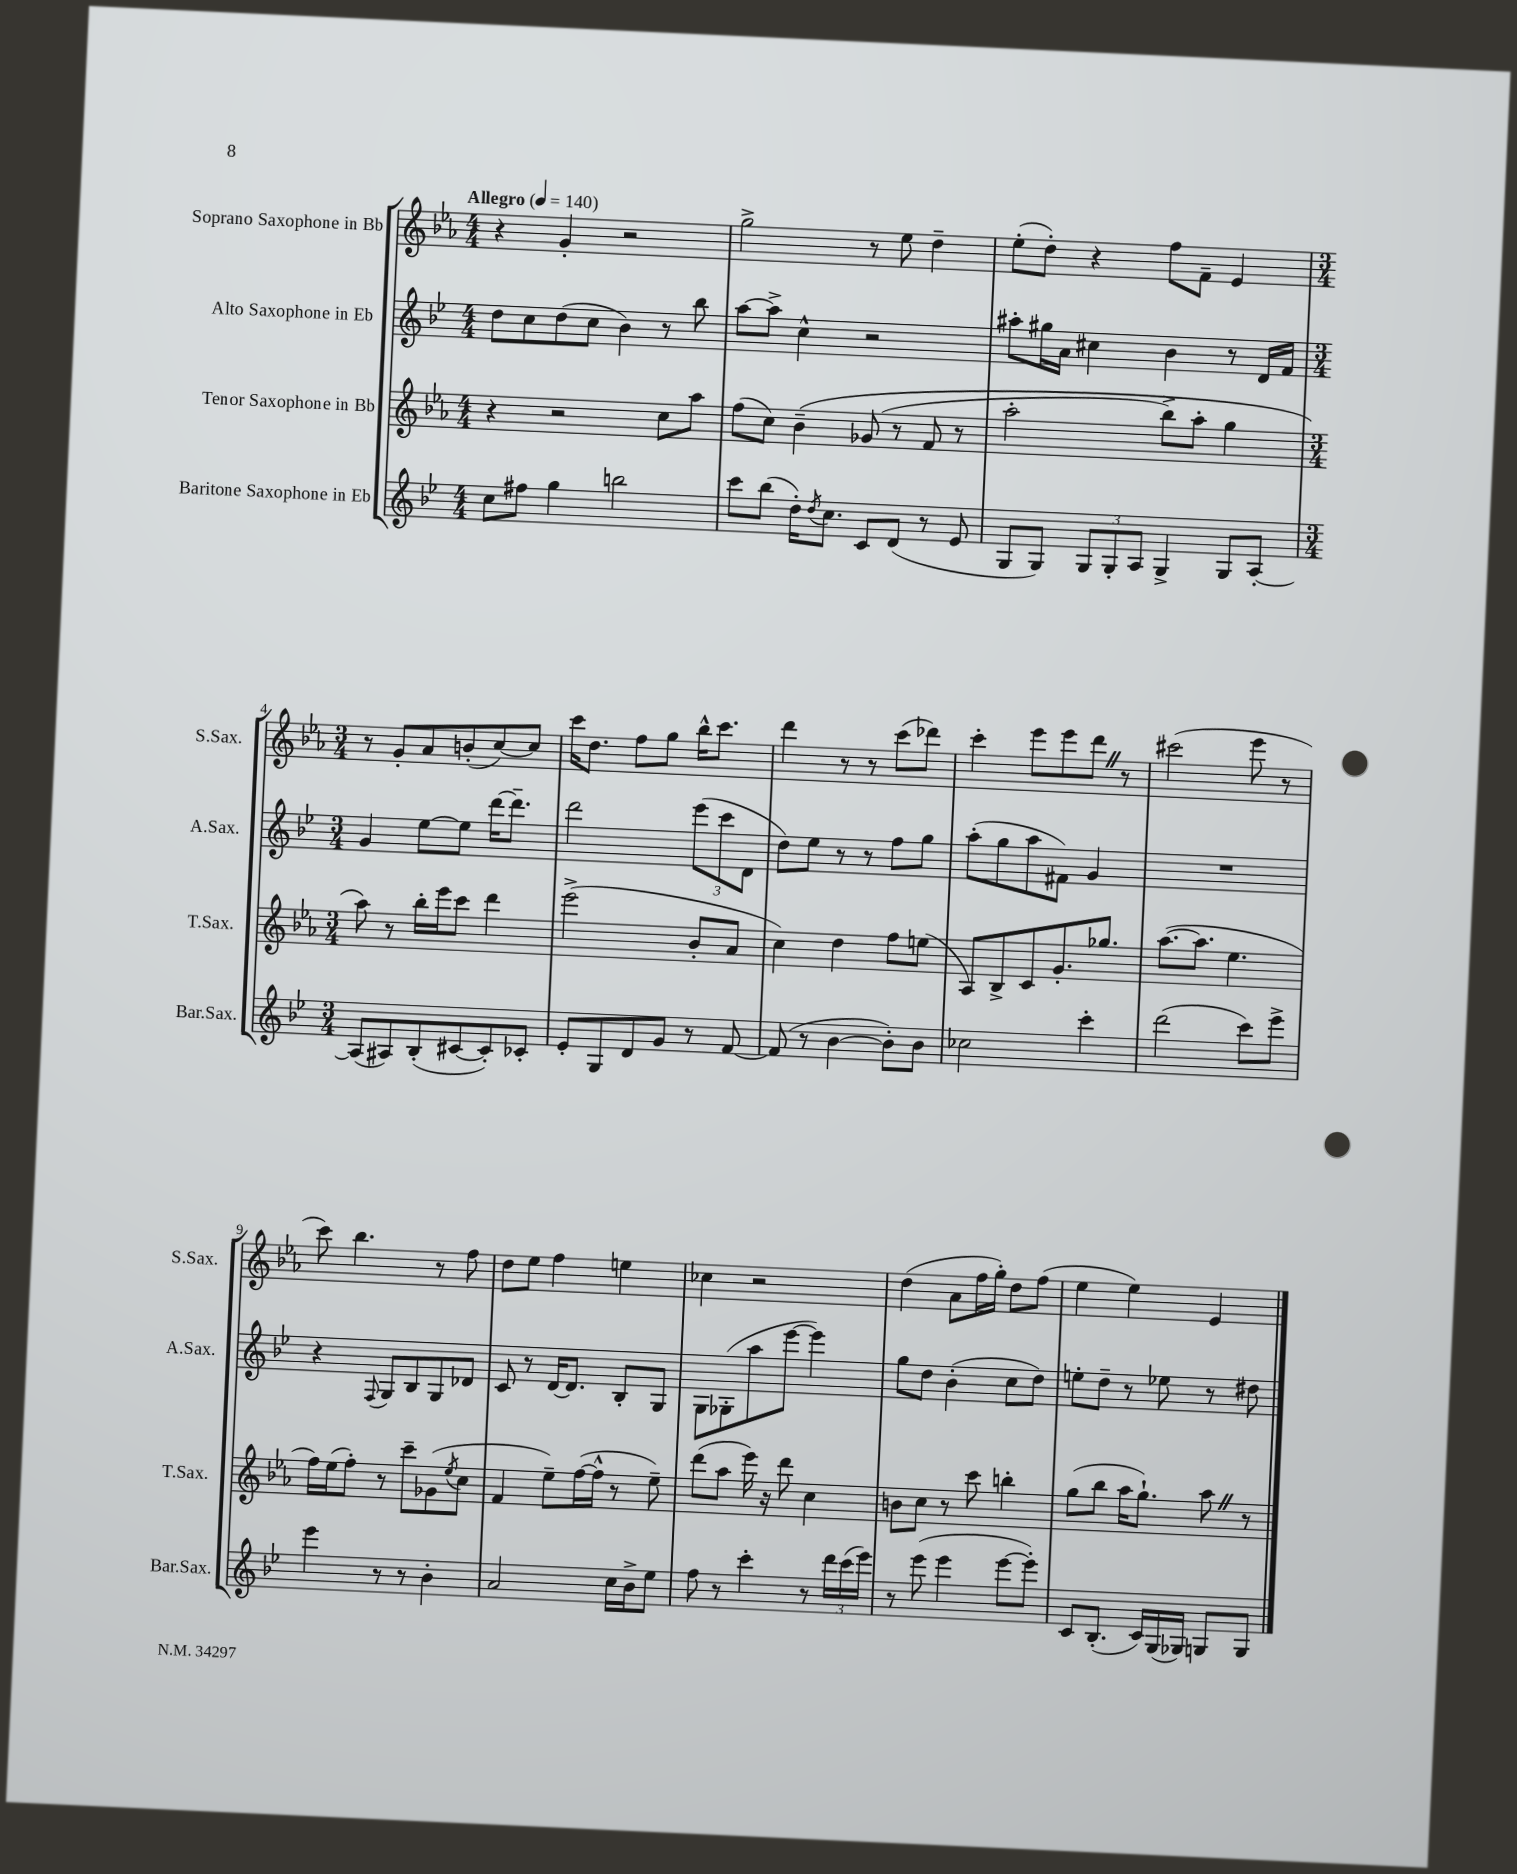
<<
\new StaffGroup <<
\new Staff = "s0" \with { instrumentName = "Soprano Saxophone in Bb" shortInstrumentName = "S.Sax." } {
    \clef treble \key ees \major \numericTimeSignature \time 4/4 \tempo "Allegro" 4 = 140
    r4 g'4-. r2 |
    g''2-> r8 ees''8 d''4-- |
    ees''8-.( d''8-.) r4 f''8 f'8-- ees'4 |
    \numericTimeSignature \time 3/4 r8 g'8-. aes'8 b'8-.( c''8~) c''8 |
    c'''16 d''8. f''8 g''8 bes''16-^ c'''8. |
    d'''4 r8 r8 c'''8( des'''8) |
    c'''4-. ees'''8 ees'''8 d'''8 \once \override BreathingSign.text = \markup { \musicglyph "scripts.caesura.straight" } \breathe r8 |
    cis'''2( ees'''8 r8 |
    c'''8) bes''4. r8 f''8 |
    d''8 ees''8 f''4 e''4 |
    ces''4 r2 |
    d''4( aes'8 f''16 g''16-.) d''8 f''8( |
    ees''4 ees''4) ees'4 \bar "|." |
}
\new Staff = "s1" \with { instrumentName = "Alto Saxophone in Eb" shortInstrumentName = "A.Sax." } {
    \clef treble \key bes \major \numericTimeSignature \time 4/4
    d''8 c''8 d''8( c''8 bes'4) r8 bes''8 |
    a''8~ a''8-> c''4-^ r2 |
    ais''8-. gis''16 a'16 cis''4 bes'4 r8 d'16 f'16 |
    \numericTimeSignature \time 3/4 g'4 ees''8~ ees''8 d'''16~ d'''8.-- |
    d'''2 \tuplet 3/2 { ees'''8( c'''8 d'8 } |
    d''8) ees''8 r8 r8 f''8 g''8 |
    a''8-.( g''8 a''8 fis'8) g'4 |
    R2. |
    r4 \appoggiatura { f8 } g8 bes8 g8 des'8 |
    c'8 r8 d'16~ d'8. bes8-. g8 |
    g8 ges8-.( a''8 ees'''8~ ees'''4) |
    g''8 d''8 bes'4-.( c''8 d''8) |
    e''8-. d''8-- r8 ees''8 r8 dis''8 \bar "|." |
}
\new Staff = "s2" \with { instrumentName = "Tenor Saxophone in Bb" shortInstrumentName = "T.Sax." } {
    \clef treble \key ees \major \numericTimeSignature \time 4/4
    r4 r2 c''8 aes''8 |
    f''8( c''8) bes'4--\( ges'8( r8 f'8 r8 |
    aes''2-. bes''8->) aes''8-. g''4 |
    \numericTimeSignature \time 3/4 aes''8\) r8 bes''16-. ees'''16 c'''8 d'''4 |
    ees'''2->( bes'8-. aes'8 |
    c''4) d''4 f''8 e''8( |
    aes8) bes8-> c'8 g'8.-. ges''8. |
    aes''8.~( aes''8. ees''4. |
    f''16) ees''16( f''8-.) r8 c'''8-- ges'8( \acciaccatura { ees''8 } c''8 |
    f'4 ees''8--) f''16~( f''16-^ r8 ees''8--) |
    d'''8( aes''8 ees'''16) r16 d'''8 c''4 |
    b'8 c''8 r8 c'''8 b''4-. |
    g''8( bes''8 aes''16 g''8.-!) aes''8 \once \override BreathingSign.text = \markup { \musicglyph "scripts.caesura.straight" } \breathe r8 \bar "|." |
}
\new Staff = "s3" \with { instrumentName = "Baritone Saxophone in Eb" shortInstrumentName = "Bar.Sax." } {
    \clef treble \key bes \major \numericTimeSignature \time 4/4
    c''8 fis''8 g''4 b''2 |
    c'''8 bes''8( d''16-.) \acciaccatura { d''8 } c''8. c'8 d'8( r8 ees'8 |
    g8 g8) \tuplet 3/2 { g8 g8-. a8 } g4-> g8 a8~-. |
    \numericTimeSignature \time 3/4 a8( ais8) bes8-.( cis'8~ cis'8-.) ces'8-. |
    ees'8-. g8 d'8 g'8 r8 f'8~ |
    f'8( r8 bes'4~ bes'8-.) bes'8 |
    ces''2 c'''4-. |
    d'''2( c'''8) ees'''8-> |
    ees'''4 r8 r8 bes'4-. |
    a'2 c''16 bes'16-> ees''8 |
    f''8 r8 c'''4-. r8 \tuplet 3/2 { d'''16 c'''16( ees'''16) } |
    r8 ees'''8( ees'''4 ees'''8~ ees'''8-.) |
    c'8 bes8.-.( c'16) g16( ges16) g8 g8 \bar "|." |
}
>>
>>
